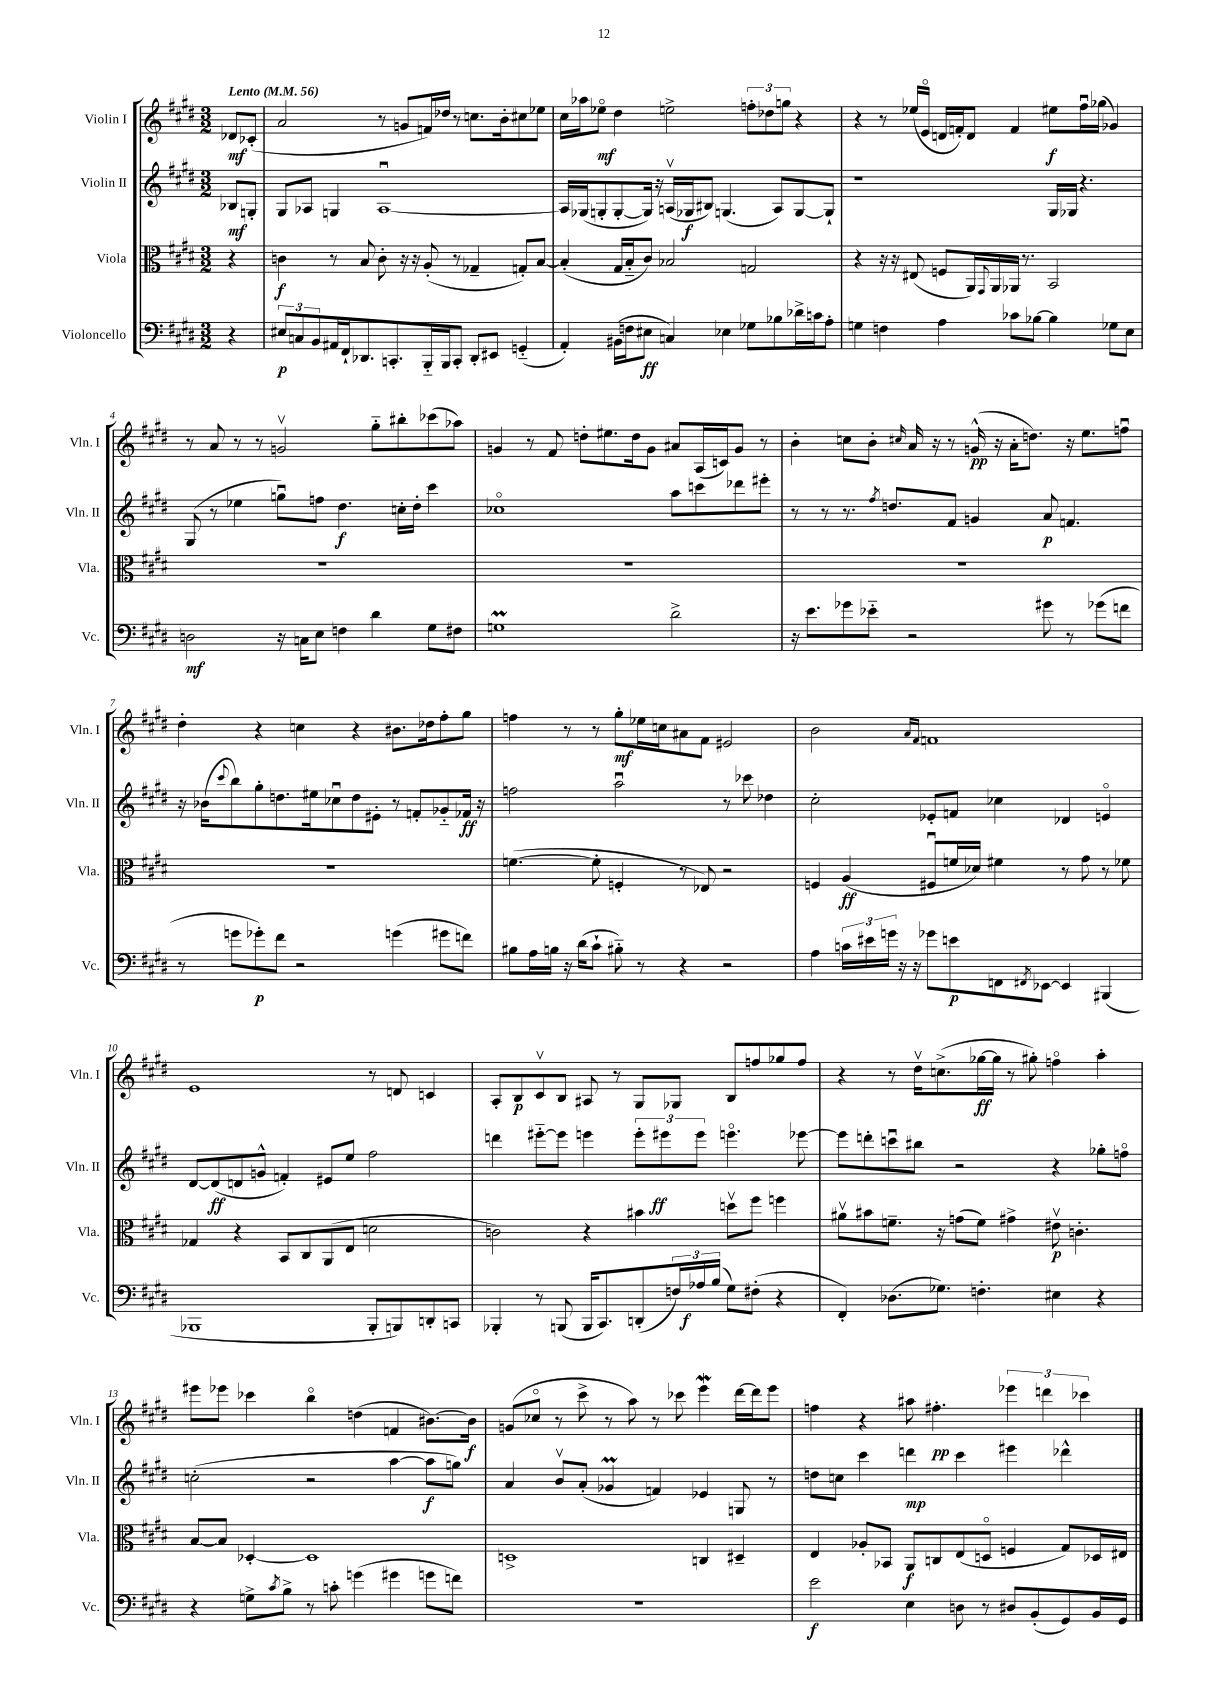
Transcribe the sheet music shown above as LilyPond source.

<<
\new StaffGroup <<
\new Staff = "s0" \with { instrumentName = "Violin I" shortInstrumentName = "Vln. I" } {
    \clef treble \key e \major \numericTimeSignature \time 3/2 \partial 4 \tempo "Lento" 4 = 56
    des'8\mf ces'8-.( |
    a'2 r8 g'8 f'16) des''16 r8 c''8. b'16-. cis''8 ees''8 |
    cis''16 aes''16 ees''8\flageolet\mf dis''4 e''2-> \tuplet 3/2 { f''8-. des''8 g''8 } r4 |
    r4 r8 ees''16( e'16\flageolet d'16 f'16-.) d'8 f'4 eis''8\f fis''16\downbow ges''16( ges'4) |
    r8 a'8 r8 r8 g'2\upbow gis''8-_ bis''8-. ces'''8( aes''8) |
    g'4 r8 fis'8 d''8-. eis''8. d''16 g'8 ais'8 a16( c'16) g'8 r8 |
    b'4-. c''8 b'8-. \grace { cis''16 } a'16 r16 r8 g'16-^\pp( r16 a'16-. d''8.) r16 e''8. f''8\downbow |
    dis''4-. r4 c''4 r4 bis'8. des''16 fis''8-. gis''8 |
    f''4 r8 r8 gis''8-.\mf ees''16 c''16 ais'8 fis'8 eis'2 |
    b'2 \grace { a'16 fis'16 } f'1 |
    e'1 r8 d'8 c'4 |
    a8-. b8\p cis'8\upbow b8 ais8 r8 gis8 ges8 b8 f''8 ges''8 f''8 |
    r4 r8 dis''16\upbow c''8.->( ges''16~\ff ges''16 r8 gis''8-.) f''4\flageolet a''4-. |
    eis'''8 ees'''8 ces'''4 b''4\flageolet d''4( f'4 bis'8.~) bis'16\f |
    g'8( ces''8\flageolet r8 cis'''8-> r8 a''8) r8 ces'''8 e'''4\mordent dis'''16~ dis'''16 e'''8 |
    f''4 r4 ais''8 fis''4.-.\pp \tuplet 3/2 { ees'''4 d'''4 ces'''4 } \bar "|." |
}
\new Staff = "s1" \with { instrumentName = "Violin II" shortInstrumentName = "Vln. II" } {
    \clef treble \key e \major \numericTimeSignature \time 3/2 \partial 4
    bes8\mf g8-. |
    gis8 aes8 g4 aes1~\downbow |
    aes16 ges16( g8-. g8~-. g16) r16 a16\upbow( ges16\f bis8) g4.( a8) g8~ g8-! |
    r1 gis16 ges16 r4. |
    gis8( r8 ees''4 g''8\downbow) f''8 dis''4.\f c''16-. dis''16-. cis'''4 |
    ces''1\flageolet a''8 c'''8 des'''8 eis'''8-. |
    r8 r8 r8. \acciaccatura { fis''8 } d''8. fis'8 g'4 a'8\p f'4. |
    r16 bes'16( \appoggiatura { cis'''8 } b''8) gis''8-. d''8. eis''16 ces''8\downbow d''8 eis'8-. r8 f'8-. ges'8-_ fes'16\ff r16 |
    f''2 a''2\downbow r8 ces'''8 des''4 |
    cis''2-. ees'8-. f'8 ces''4 des'4 e'4\flageolet |
    dis'8~ dis'8\ff( d'8 g'8-^ f'4-.) eis'8 e''8 fis''2 |
    d'''4 eis'''8~-_ eis'''8 e'''4 \tuplet 3/2 { e'''8-. eis'''8\ff eis'''8 } e'''4.\flageolet ees'''8~ |
    ees'''8 d'''8-. c'''8\downbow bis''8 r2 r4 ges''8-. f''8\flageolet |
    c''2-.( r2 a''4~ a''8\f g''8) |
    a'4 b'8\upbow a'8-.( ges'4\prall f'4) ees'4 g8 r8 |
    d''8 c''8 cis'''4 d'''4\mp cis'''4 eis'''4 des'''4-^ \bar "|." |
}
\new Staff = "s2" \with { instrumentName = "Viola" shortInstrumentName = "Vla." } {
    \clef alto \key e \major \numericTimeSignature \time 3/2 \partial 4
    r4 |
    c'4\f r8 b8 c'8-. r16 r16 a8-.( r8 ges4-- g8-.) b8~ |
    b4-.( gis16 b16-_ cis'8) bes2 g2 |
    r4 r16 r16 eis8( f8 a,16) \appoggiatura { gis,8 } a,16 aes,16 r8. b,2 |
    R1. |
    R1. |
    R1. |
    R1. |
    f'4.~( f'8-. f4-. r8 ees8) r2 |
    f4 a4\ff( fis8\downbow f'16 des'16) fis'4 r8 gis'8 r8 fes'8 |
    ges4 r4 b,8 cis8 a,8( e8 d'2 |
    c'2) r4 bis'4 d''8\upbow fis''8 f''4 |
    ais'8\upbow bis'8 f'8.-- r16 g'8( f'8) gis'4-> eis'8\upbow\p c'4.-. |
    b8~ b8 des4~-. des1 |
    d1-> c4 dis4-- |
    e4 aes8-. bes,8 a,8\f c8 e8( d8\flageolet f4 gis8) des16 eis16 \bar "|." |
}
\new Staff = "s3" \with { instrumentName = "Violoncello" shortInstrumentName = "Vc." } {
    \clef bass \key e \major \numericTimeSignature \time 3/2 \partial 4
    r4 |
    \tuplet 3/2 { eis8\p c8 b,8 } ais,16 fis,16-! des,8. c,8.-. b,,16-_ b,,16 c,8-. des,8-. eis,8 g,4-_( |
    a,4-.) bis,16( f16 eis8\ff c4) ees4 ges8 bes8 des'16-> c'16 a8-. |
    g4 f4 a4 ces'8 bes8~ bes4 ges8 e8 |
    d2\mf r16 c16 e8 f4 dis'4 gis8 fis8 |
    g1\prall dis'2-> |
    r16 e'8. ges'8 ees'8-_ r2 gis'8 r8 ges'8( f'8 |
    r8 g'8 ges'8-.\p) fis'8 r2 g'4( gis'8 f'8) |
    bis8 a16 b16 r16 dis'16( cis'8-! bis8-_) r8 r4 r2 |
    a4 \tuplet 3/2 { c'16 eis'16 g'16 } r16 r16 ges'8 e'8\p f,8 \acciaccatura { fis,8 } ees,8~ ees,4 bis,,4( |
    bes,,1 bes,,8-. b,,8) d,8-. c,8 |
    bes,,4-. r8 b,,8( b,,16 cis,8.) d,8-.( \tuplet 3/2 { f16) aes16\f b16( } gis8) fis8-.( r4 |
    fis,4-.) des8.( ges8.) f4.-. eis4 r4 |
    r4 g8-> \acciaccatura { cis'8 } b8-> r8 c'8-. g'4( gis'4 g'8 f'8) |
    R1. |
    e'2\f e4 d8 r8 dis8 b,8-.( gis,8) b,16 gis,16 \bar "|." |
}
>>
>>
